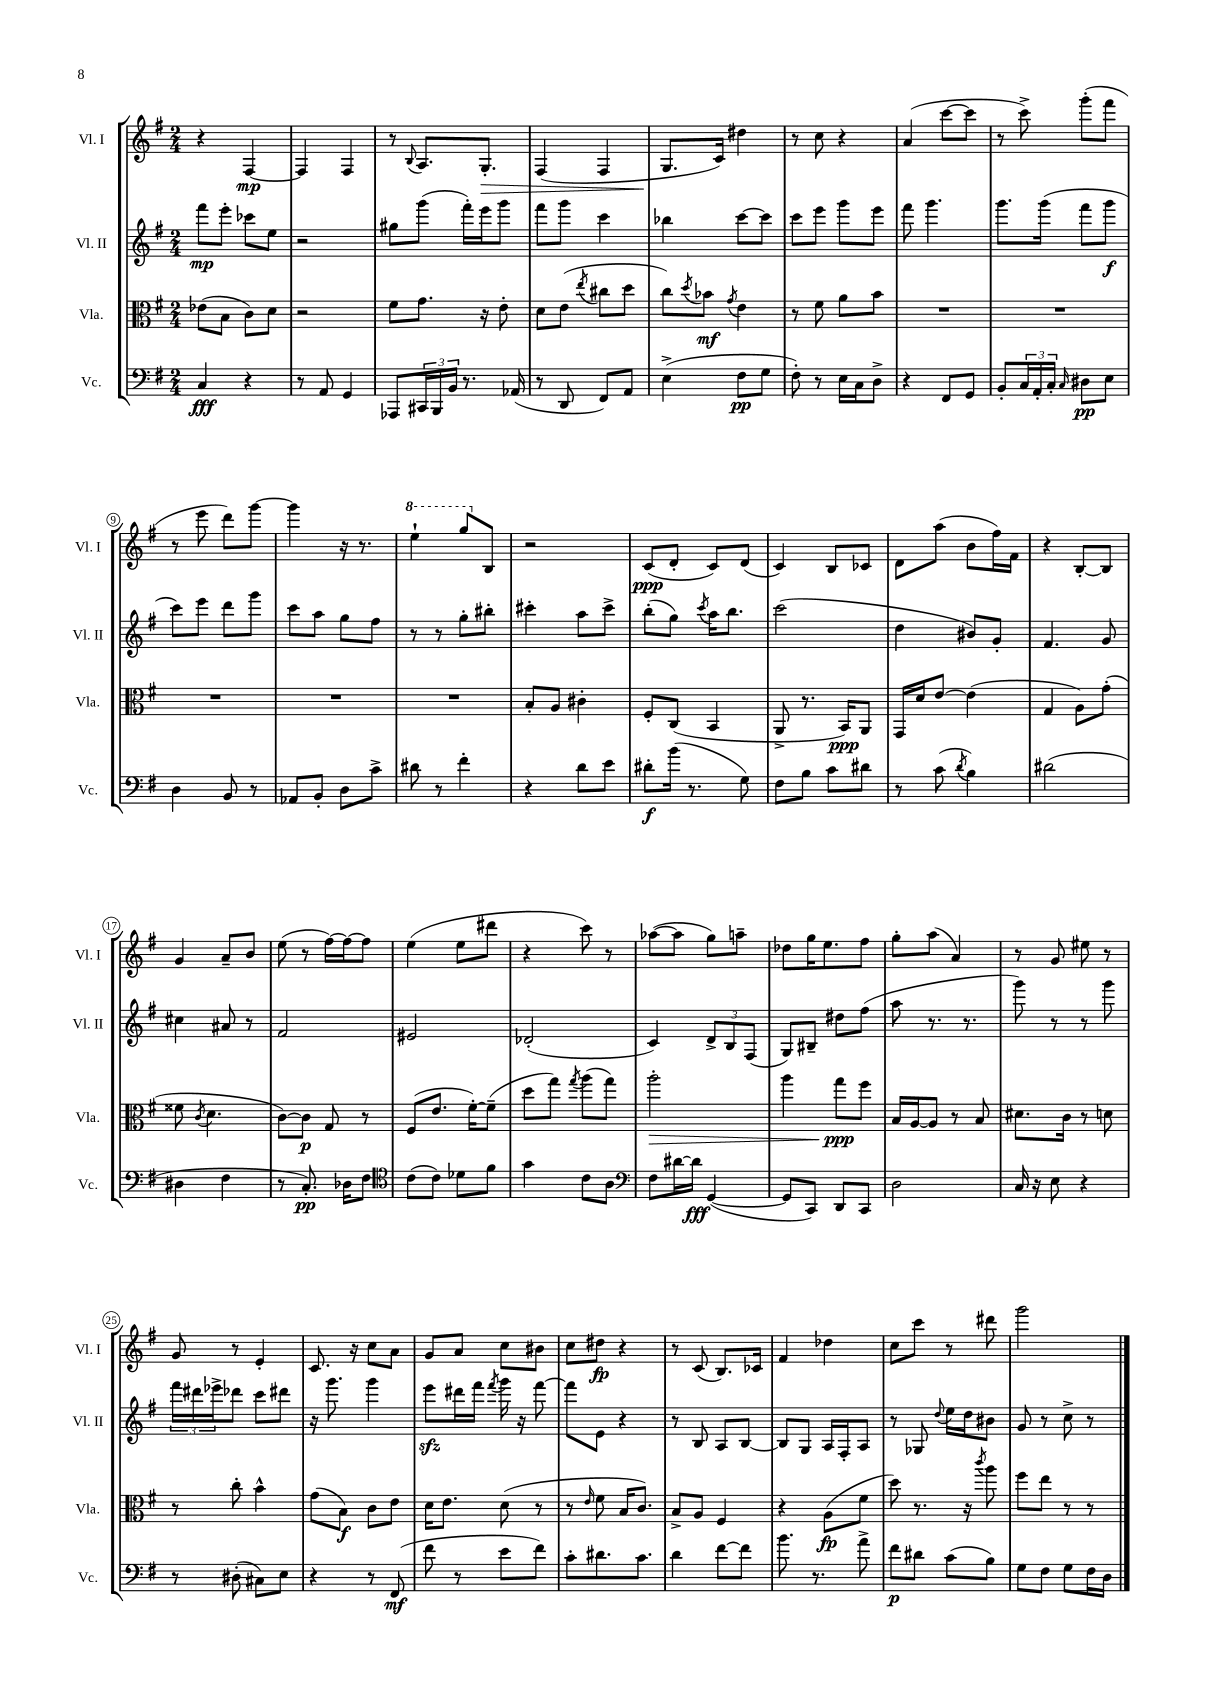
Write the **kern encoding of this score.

**kern	**kern	**kern	**kern
*staff4	*staff3	*staff2	*staff1
*clefF4	*clefC3	*clefG2	*clefG2
*k[f#]	*k[f#]	*k[f#]	*k[f#]
*M2/4	*M2/4	*M2/4	*M2/4
4C	(8e-	8fff#	4r
.	8B	8eee'	.
4r	8c)	8ccc-	[4F#
.	8d	8ee	.
=	=	=	=
8r	2r	2r	4F#]
8AA	.	.	.
4GG	.	.	4F#
=	=	=	=
8AAA-	8f#	8gg#	8r
.	.	.	8qqB
24CC#	8.g	(8ggg	8.A
24BBB	.	.	.
24BB	.	.	.
8.r	.	16fff#')	.
.	16r	16eee	8.G'
.	8e'	8ggg	.
(16AA-	.	.	.
=	=	=	=
8r	8d	8fff#	(4F#
8DD	(8e	8ggg	.
.	8qee	.	.
8FF#)	8cc#	4ccc	4F#
8AA	8dd	.	.
=	=	=	=
(4E^	8cc)	4bb-	8.G
.	8qdd	.	.
.	8b-	.	.
.	.	.	16c)
.	8qg	.	.
8F#	4e	[8ccc	4dd#
8G	.	8ccc]	.
=	=	=	=
8F#')	8r	8ccc	8r
8r	8f#	8eee	8cc
16E	8a	8ggg	4r
16C	.	.	.
8D^	8b	8eee	.
=	=	=	=
4r	2r	8fff#	(4a
.	.	4.ggg	.
8FF#	.	.	[8ccc
8GG	.	.	8ccc]
=	=	=	=
8BB'	2r	8.ggg	8r
24C	.	.	8ccc^)
24AA'	.	.	.
.	.	(16ggg	.
24C'	.	.	.
16qqC	.	.	.
8D#	.	8fff#	(8ggg'
8E	.	8ggg	8fff#
=	=	=	=
4D	2r	8ccc)	8r
.	.	8eee	8eee
8BB	.	8ddd	8ddd)
8r	.	8ggg	[8ggg
=	=	=	=
8AA-	2r	8ccc	4ggg]
8BB'	.	8aa	.
8D	.	8gg	16r
.	.	.	8.r
8c^	.	8ff#	.
=	=	=	=
8d#	2r	8r	4eee`
8r	.	8r	.
4f#'	.	8gg'	8ggg
.	.	8bb#'	8B
=	=	=	=
4r	8B'	4ccc#'	2r
.	8A	.	.
8d	4c#'	8aa	.
8e	.	8ccc#^	.
=	=	=	=
8d#'	8F#'	(8bb'	(8c
(16b	(8C	8gg)	8d'
8.r	.	.	.
.	.	8qccc	.
.	4BB	16aa	8c)
.	.	8.bb	.
8G)	.	.	(8d
=	=	=	=
8F#	8AA^	(2ccc	4c)
8B	8.r	.	.
8c	.	.	8B
.	16BB)	.	.
8d#	8AA	.	8c-
=	=	=	=
8r	16GG	4dd	8d
.	16d	.	.
(8c	[8e	.	(8aa
8qd	.	.	.
4B)	(4e]	8b#)	8b
.	.	8g'	16ff#)
.	.	.	16f#
=	=	=	=
(2d#	4G	4.f#	4r
.	8A)	.	[8B'
.	(8g'	8g	8B]
=	=	=	=
4D#	8f##	4cc#	4g
.	8qc	.	.
.	4.d	.	.
4F#	.	8a#	8a~
.	.	8r	8b
=	=	=	=
8r	[8c)	2f#	(8ee
8.C')	8c]	.	8r
.	8G	.	[16ff#)
16D-	.	.	16ff#_
8F#	8r	.	8ff#]
=	=	=	=
*clefC4	*	*	*
(8c	(8F#	2e#	(4ee
8c)	8.e	.	.
8d-	.	.	8ee
.	[16f#')	.	.
8f#	(8f#~]	.	8ddd#
=	=	=	=
4g	8dd	(2d-'	4r
.	8gg)	.	.
.	8qgg	.	.
8c	(8aa	.	8ccc)
8A	8gg)	.	8r
=	=	=	=
*clefF4	*	*	*
8F#	2aa'	4c)	([8aa-
[16d#	.	.	8aa-]
16d#]	.	.	.
([4GG	.	12d^	8gg)
.	.	12B	.
.	.	.	8aa~
.	.	(12F#	.
=	=	=	=
8GG]	4aa	8G)	8dd-
8CC)	.	8B#~	16gg
.	.	.	8.ee
8DD	8gg	8dd#	.
8CC	8ff#	(8ff#	8ff#
=	=	=	=
2D	16B	8aa	8gg'
.	[16A	.	.
.	8A]	8.r	(8aa
.	8r	.	4a)
.	.	8.r	.
.	8B	.	.
=	=	=	=
16C	8.d#	8ggg)	8r
16r	.	.	.
8E	.	8r	8g
.	16c	.	.
4r	8r	8r	8ee#
.	8d	8ggg	8r
=	=	=	=
8r	8r	24fff#	8g
.	.	24ddd#	.
.	.	24eee-^	.
(8D#'	8cc'	8ddd-	8r
8C#)	4b^^	8ccc	4e'
8E	.	8ddd#	.
=	=	=	=
4r	(8g	16r	8.c
.	.	8.ggg	.
.	8B)	.	.
.	.	.	16r
8r	8c	4ggg	8cc
(8FF#	8e	.	8a
=	=	=	=
8f#	16d	8eee	8g
.	8.e	.	.
8r	.	16ddd#	8a
.	.	16fff#	.
.	.	8qfff#	.
8e	(8d	16ggg	8cc
.	.	16r	.
8f#)	8r	[8fff#	8b#
=	=	=	=
8c'	8r	8fff#]	8cc
.	16qqe	.	.
8.d#	8f#	8e	8dd#
.	16B	4r	4r
8.c	8.c)	.	.
=	=	=	=
4d	8B^	8r	8r
.	8A	8B	(8c
[8f#	4F#	8A	8.B)
8f#]	.	[8B	.
.	.	.	16c-
=	=	=	=
8.b	4r	8B]	4f#
.	.	8G	.
8.r	.	.	.
.	(8A	16A	4dd-
.	.	16F#'	.
8a^	8f#	8A	.
=	=	=	=
8f#	8dd)	8r	8cc
8d#	8.r	8G-	8ccc
.	.	8qqdd	.
(8c	.	16ee	8r
.	16r	16dd	.
.	8qccc	.	.
8B)	8aa	8b#	8ddd#
=	=	=	=
8G	8ff#	8g	2ggg
8F#	8ee	8r	.
8G	8r	8cc^	.
16F#	8r	8r	.
16D	.	.	.
==	==	==	==
*-	*-	*-	*-
